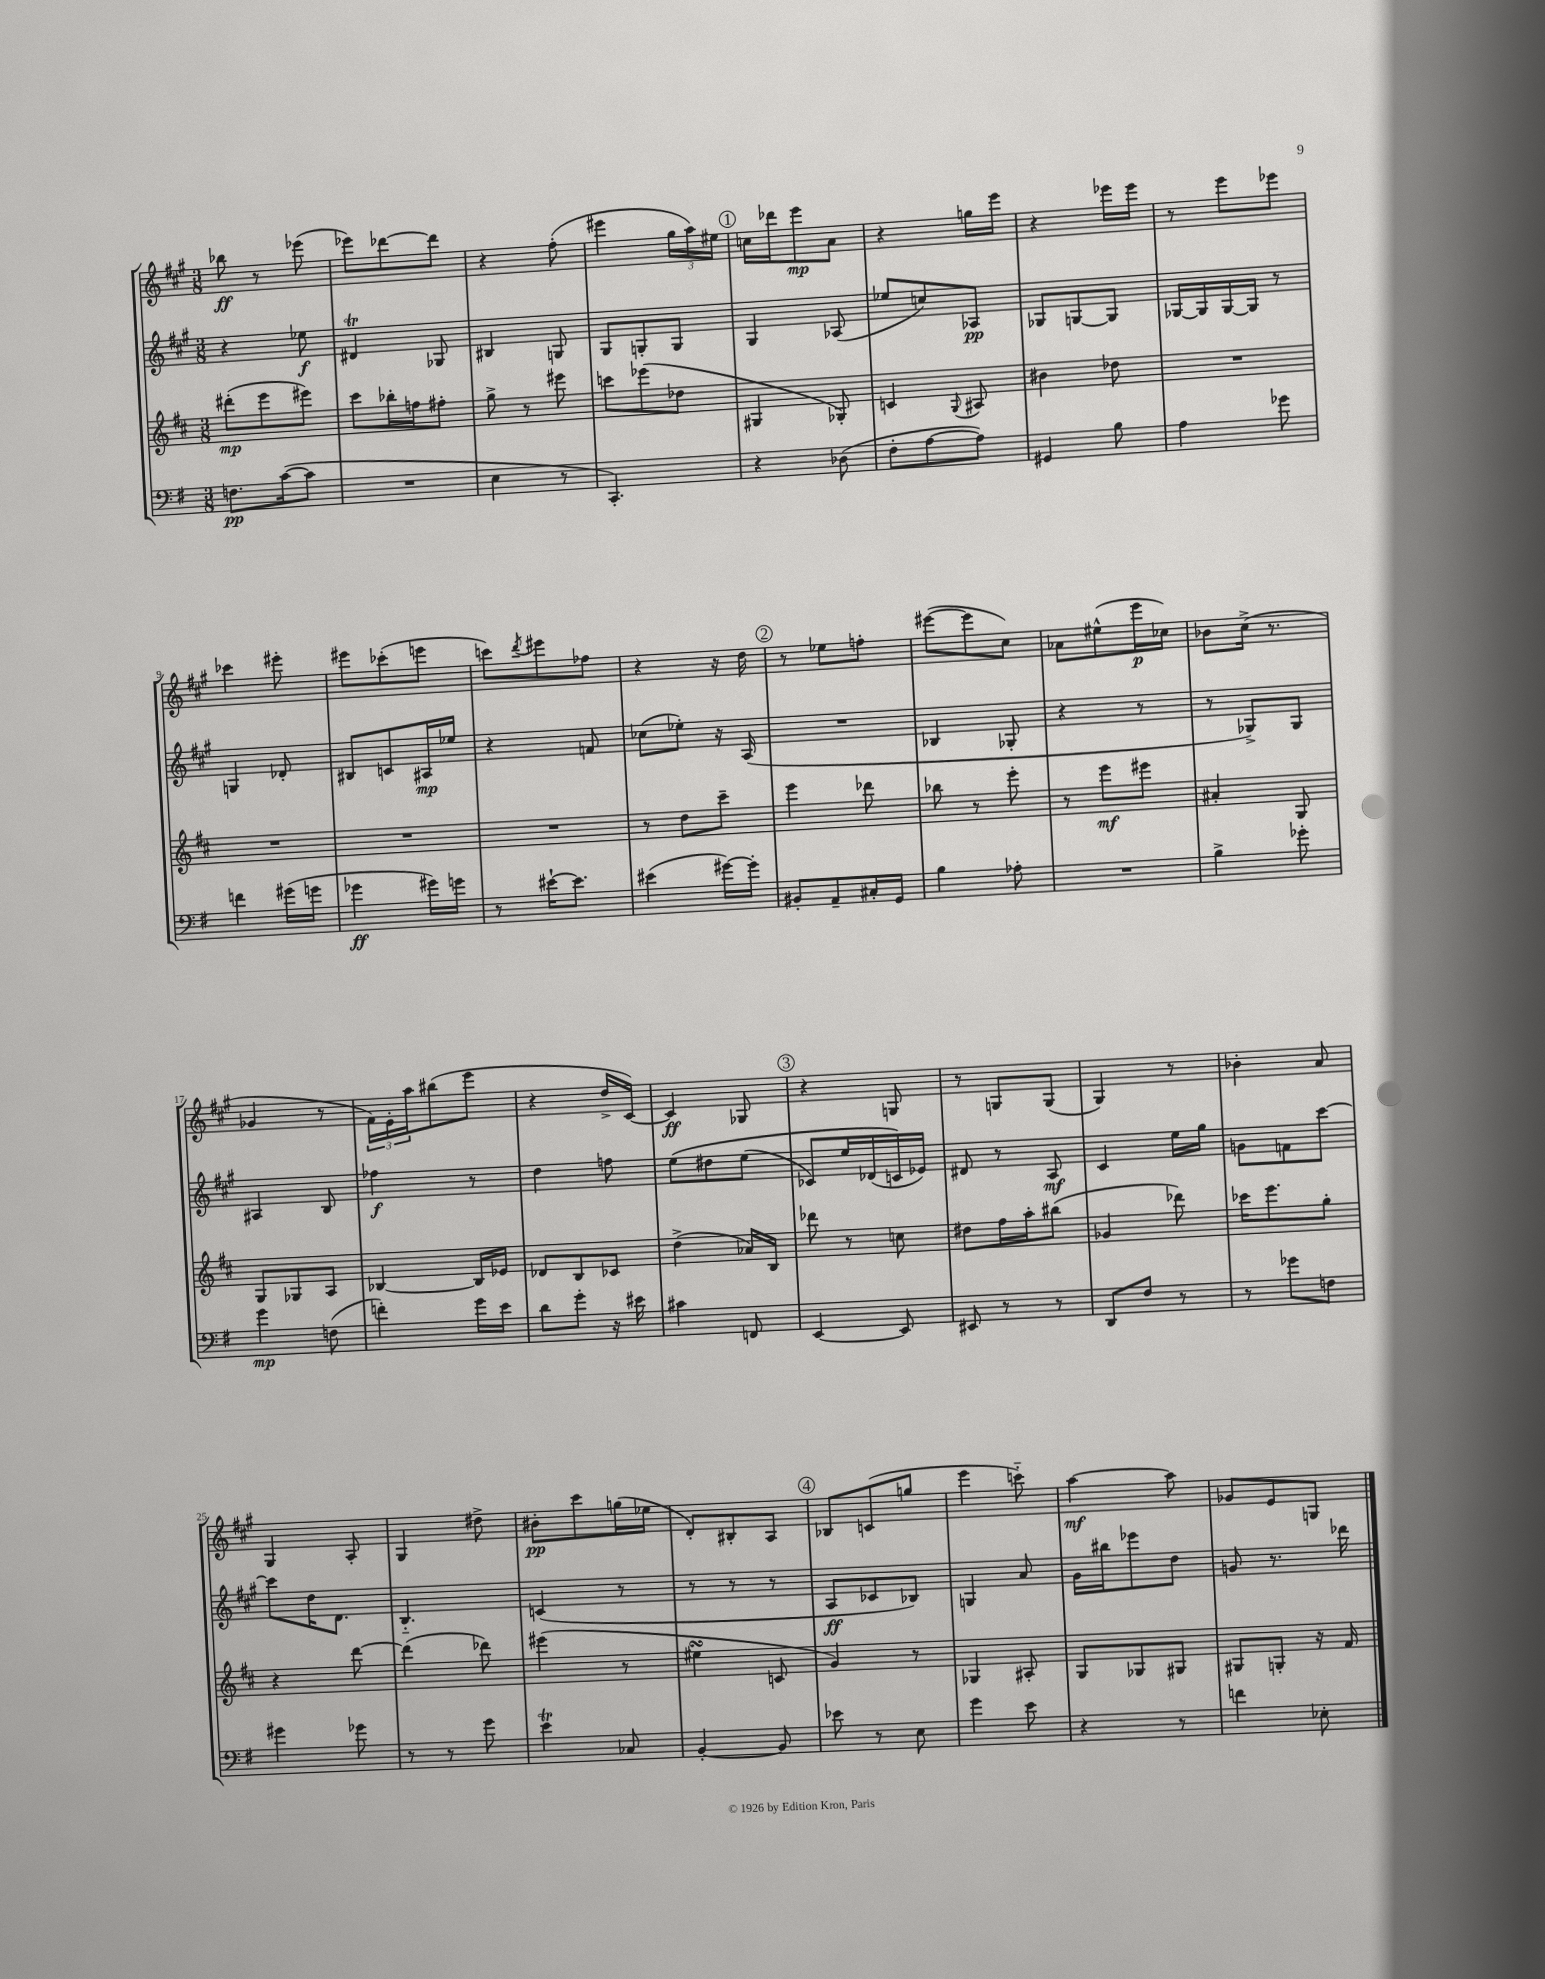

**kern	**kern	**kern	**kern
*staff4	*staff3	*staff2	*staff1
*clefF4	*clefG2	*clefG2	*clefG2
*k[f#]	*k[f#c#]	*k[f#c#g#]	*k[f#c#g#]
*M3/8	*M3/8	*M3/8	*M3/8
8.F\L	(8ddd#'\L	4r	8bb-\
.	8eee\	.	8r
([16c\k	.	.	.
8c\]J	8eee#\J)	8ee-\	(8eee-\
=	=	=	=
4.r	8ccc#\L	4d#/	8eee-\L)
.	16bb-'\L	.	[8ddd-\
.	16ff\J	.	.
.	8ff#'\J	8G-/	8ddd-\]J
=	=	=	=
4E\	8gg^\	4B#/	4r
.	8r	.	.
8r	8eee#\	8G/	(8ff#'\
=	=	=	=
4.CC'/)	8ccc\L	8G#/L	4eee#\
.	(8eee-\	8G'/	.
.	8dd-\J	8G/J	24gg#\LL
.	.	.	24aa\)
.	.	.	24ee#\JJ
=	=	=	=
4r	4G#/	4G#/	16cc\LL
.	.	.	16ddd-\J
.	.	.	8eee\
(8D-\	8G-'/)	(8A-/	8a\J
=	=	=	=
8F#'\L	4c/	8ee-/L	4r
[8A\	.	8cc/)	.
.	8qqG/	.	.
8A\]J)	8A#/	8A-/J	16gg\LL
.	.	.	16eee\JJ
=	=	=	=
4GG#/	4b#\	8G-/L	4r
.	.	[8G/	.
8B\	8dd-\	8G/]J	16eee-\LL
.	.	.	16eee-\JJ
=	=	=	=
4A\	4.r	[16G-/LL	8r
.	.	16G-/]	.
.	.	[16G-/	8eee\L
.	.	16G-/]JJ	.
8g-\	.	8r	8eee-\J
=	=	=	=
4f\	4.r	4G/	4ccc-\
(16g#\LL	.	8d-'/	8eee#'\
16g\JJ	.	.	.
=	=	=	=
4g-\	4.r	8B#/L	8eee#\L
.	.	8c/	(8ccc-'\
16g#\LL)	.	16A#/L	8eee\J
16g\JJ	.	16ee-/JJ	.
=	=	=	=
8r	4.r	4r	8ccc\L)
.	.	.	8qddd/
[16e#`\LK	.	.	8eee#\
8.e#\]J	.	.	.
.	.	8f/	8ff-\J
=	=	=	=
(4e#\	8r	(8cc-\L	4r
.	8dd\L	8ee-'\J)	.
[16g#\LL)	8ccc#~\J	16r	16r
16g#'\]JJ	.	(16A/	16dd\
=	=	=	=
8BB#'/L	4eee\	4.r	8r
8AA~/	.	.	8ee-\L
16C#'/L	8ddd-\	.	8ff'\J
16GG/JJ	.	.	.
=	=	=	=
4B\	8bb-\	4B-/	([8eee#\L
.	8r	.	8eee#\]
8A-'\	8eee'\	8G-'/	8cc#\J)
=	=	=	=
4.r	8r	4r	8a-\L
.	8eee\L	.	(8ee#^^\
.	8eee#\J	8r	16eee\L
.	.	.	16cc-\JJ)
=	=	=	=
4B^\	4a#'/	8r	8b-\L
.	.	8G-^/L)	(16cc#^\Jk
.	.	.	8.r
8g-'\	8G/	8G-/J	.
=	=	=	=
4g\	8G/L	4A#/	4g-/
.	8G-/	.	.
(8F\	8A/J	8B/	8r
=	=	=	=
4f'\)	[4B-/	4ff-\	24f#\LL)
.	.	.	24e'\
.	.	.	24aa\J
.	.	.	(8bb#\
16g\LL	16B-/]LL	8r	8eee\J
16e\JJ	16e-/JJ	.	.
=	=	=	=
8d\L	8d-/L	4dd\	4r
8g'\J	8B/	.	.
16r	8c-/J	8ff\	16dd^/LL
16e#\	.	.	[16c#/JJ)
=	=	=	=
4c#\	(4dd^\	&(8ee\L	4c#/]
.	.	8dd#\	.
8FF/	16a-/LL)	(8ee\J	8G-/
.	16B/JJ	.	.
=	=	=	=
[4EE/	8ddd-\	8c-/L)	4r
.	8r	16ee/L	.
.	.	(16d-/	.
8EE/]	8cc\	16c/&)	8G/
.	.	16e-/JJ)	.
=	=	=	=
8EE#/	8dd#\L	8d#/	8r
8r	16ff#\L	8r	8G/L
.	16aa'\J	.	.
8r	(8bb#\J	8A/	(8G/J
=	=	=	=
8DD/L	4g-/	4c#/	4G#/)
8F#/J	.	.	.
8r	8ddd-\)	16ee\LL	8r
.	.	16gg#\JJ	.
=	=	=	=
8r	16ccc-\LK	8g\L	4b-'\
.	8.eee\	.	.
8g-\L	.	8f\	.
8F\J	8gg'\J	[8ccc#\J	8a/
=	=	=	=
4g#\	4r	8ccc#\]L	4G#/
.	.	16dd\K	.
.	.	8.d\J	.
8g-\	[8ddd\	.	8A'/
=	=	=	=
8r	(4ddd\]	4.B'~/	4G#/
8r	.	.	.
8g\	8ddd-\)	.	8dd#^\
=	=	=	=
4e\	(4eee#\	(4c/	8b#'\L
.	.	.	8ccc#\
8C-/	8r	8r	(16gg\L
.	.	.	16ee-\JJ
=	=	=	=
[4BB'/	4ee#\	8r	8d'/L)
.	.	8r	8B#'/
8BB/]	8c/	8r	8A/J
=	=	=	=
8e-\	4g/)	8A/L	8B-/L
8r	.	8c-/	(8c/
8E\	8r	8B-/J)	8gg/J
=	=	=	=
4g\	4G-/	4G/	4eee\
8e\	8A#'/	8a/	8ccc'~\)
=	=	=	=
4r	8G/L	16g#\LL	[4aa\
.	.	16bb#\J	.
.	8G-/	8eee-\	.
8r	8G#/J	8dd\J	8aa\]
=	=	=	=
4f\	8G#/L	8g/	8g-/L
.	8G'/J	8.r	8e/
8E-'\	16r	.	8G/J
.	16f#/	16ddd-\	.
==	==	==	==
*-	*-	*-	*-
